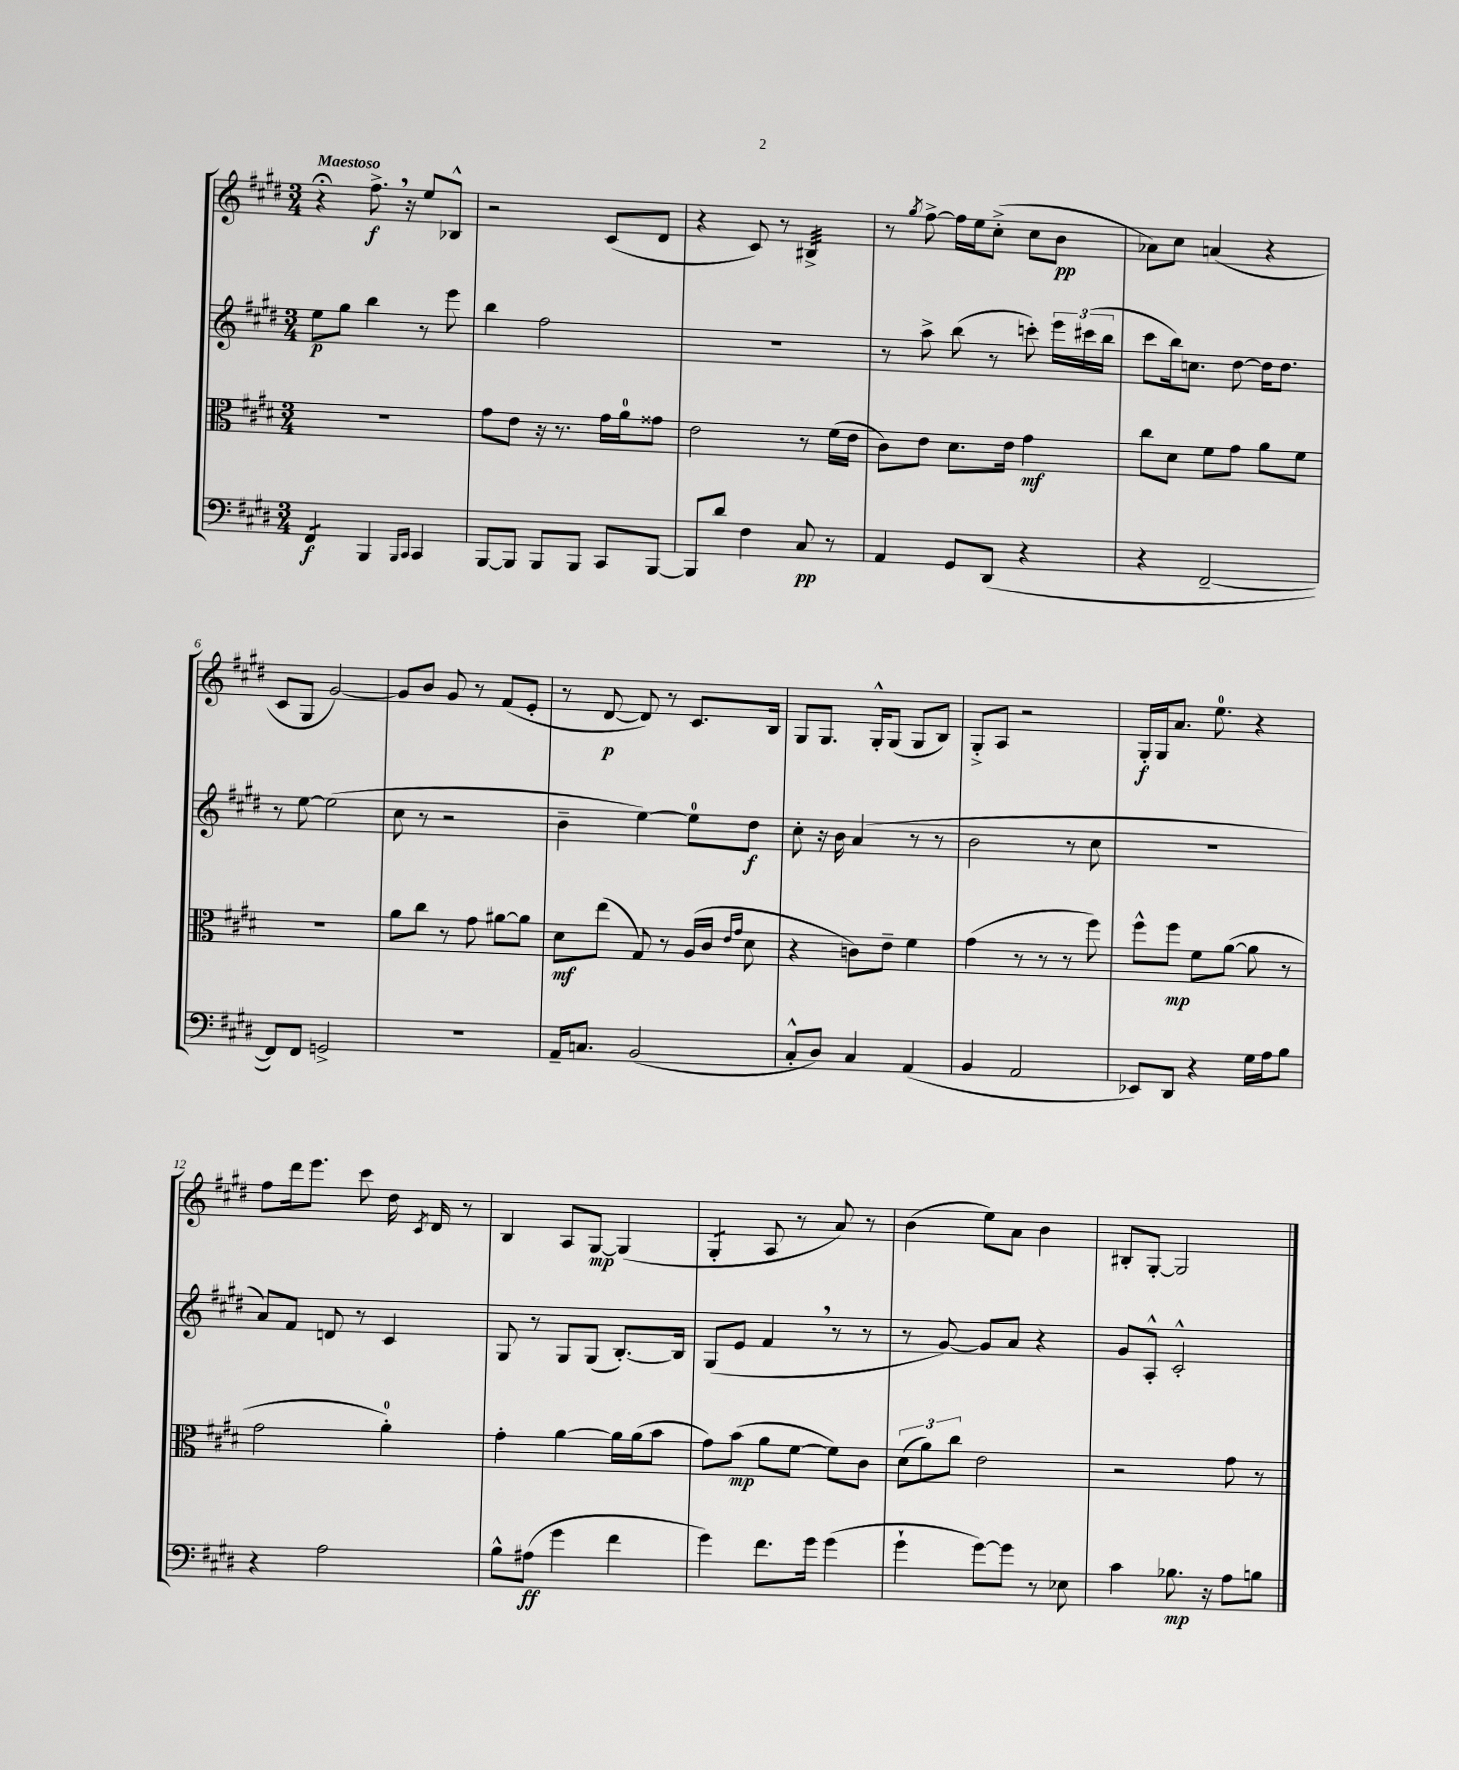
<<
\new StaffGroup <<
\new Staff = "s0" {
    \clef treble \key e \major \numericTimeSignature \time 3/4 \tempo "Maestoso"
    \autoBeamOff r4\fermata fis''8.->\f \breathe r16 e''8[ bes8]-^ |
    r2 cis'8[( dis'8] |
    r4 cis'8) r8 bis4:32-> |
    r8 \acciaccatura { gis''8 } fis''8~-> fis''16[ e''16 cis''8]-.->( cis''8[ b'8]\pp |
    aes'8[) cis''8] a'4( r4 |
    cis'8[ gis8] gis'2~) |
    gis'8[ b'8] gis'8 r8 fis'8[( e'8]-. |
    r8 dis'8~\p dis'8) r8 cis'8.[ b16] |
    gis8[ gis8.] gis16[-.-^ gis8]( gis8[ b8]) |
    gis8[-.-> a8] r2 |
    gis16[-.\f gis16 a'8.] e''8.-0 r4 |
    fis''8[ dis'''16 e'''8.] cis'''8 dis''16 \acciaccatura { cis'8 } dis'16 r8 |
    b4 a8[ gis8]~\mp gis4( |
    gis4:8-. a8 r8 a'8) r8 |
    b'4( e''8[) a'8] b'4 |
    bis8[-. gis8]~-. gis2 \bar "|." |
}
\new Staff = "s1" {
    \clef treble \key e \major \numericTimeSignature \time 3/4
    \autoBeamOff e''8[\p gis''8] b''4 r8 e'''8 |
    b''4 fis''2 |
    R2. |
    r8 a''8-> b''8( r8 c'''8-.) \tuplet 3/2 { e'''16[ cis'''16( b''16] } |
    cis'''8[ b''16) c''8.] dis''8~ dis''16[ dis''8.] |
    r8 e''8~ e''2( |
    cis''8 r8 r2 |
    b'4-- e''4~) e''8[-0 dis''8]\f |
    cis''8-. r16 b'16 a'4( r8 r8 |
    b'2 r8 cis''8 |
    R2. |
    a'8[) fis'8] d'8 r8 cis'4 |
    gis8 r8 gis8[ gis8]( b8.[~-.) b16] |
    gis8[( e'8] fis'4 \breathe r8 r8 |
    r8 gis'8~) gis'8[ a'8] r4 |
    gis'8[ a8]-.-^ cis'2-.-^ \bar "|." |
}
\new Staff = "s2" {
    \clef alto \key e \major \numericTimeSignature \time 3/4
    \autoBeamOff R2. |
    gis'8[ e'8] r16 r8. gis'16[ a'16-0 gisis'8] |
    e'2 r8 fis'16[( e'16] |
    cis'8[) e'8] dis'8.[ e'16] gis'4\mf |
    cis''8[ dis'8] fis'8[ gis'8] a'8[ fis'8] |
    R2. |
    a'8[ cis''8] r8 gis'8 ais'8[~ ais'8] |
    dis'8[\mf e''8]( gis8) r8 a16[( cis'16] \grace { e'16[ gis'16] } dis'8 |
    r4 c'8[) e'8]-- fis'4 |
    gis'4( r8 r8 r8 fis''8) |
    fis''8[-^ fis''8]\mp fis'8[ a'8]~( a'8 r8 |
    gis'2 a'4-0-.) |
    gis'4-. a'4~ a'16[ a'16( b'8] |
    gis'8[) b'8]\mp( a'8[ fis'8]~ fis'8[) cis'8] |
    \tuplet 3/2 { dis'8[( a'8) cis''8] } e'2 |
    r2 gis'8 r8 \bar "|." |
}
\new Staff = "s3" {
    \clef bass \key e \major \numericTimeSignature \time 3/4
    \autoBeamOff fis,4:8\f b,,4 \grace { b,,16[ cis,16] } cis,4 |
    b,,8[~ b,,8] b,,8[ b,,8] cis,8[ b,,8]~ |
    b,,8[ dis'8] fis4 cis8\pp r8 |
    a,4 gis,8[ dis,8]( r4 |
    r4 fis,2~-- |
    fis,8[) fis,8] g,2-> |
    R2. |
    a,16[-- c8.] b,2( |
    cis8[-.-^ dis8]) cis4 a,4( |
    b,4 a,2 |
    ees,8[) dis,8] r4 gis16[ a16 b8] |
    r4 a2 |
    b8[-^ ais8]\ff( gis'4 fis'4 |
    gis'4) fis'8.[ gis'16] gis'4( |
    gis'4-! gis'8[~) gis'8] r8 ees8 |
    cis'4 bes8.\mp r16 a8[ b8] \bar "|." |
}
>>
>>
